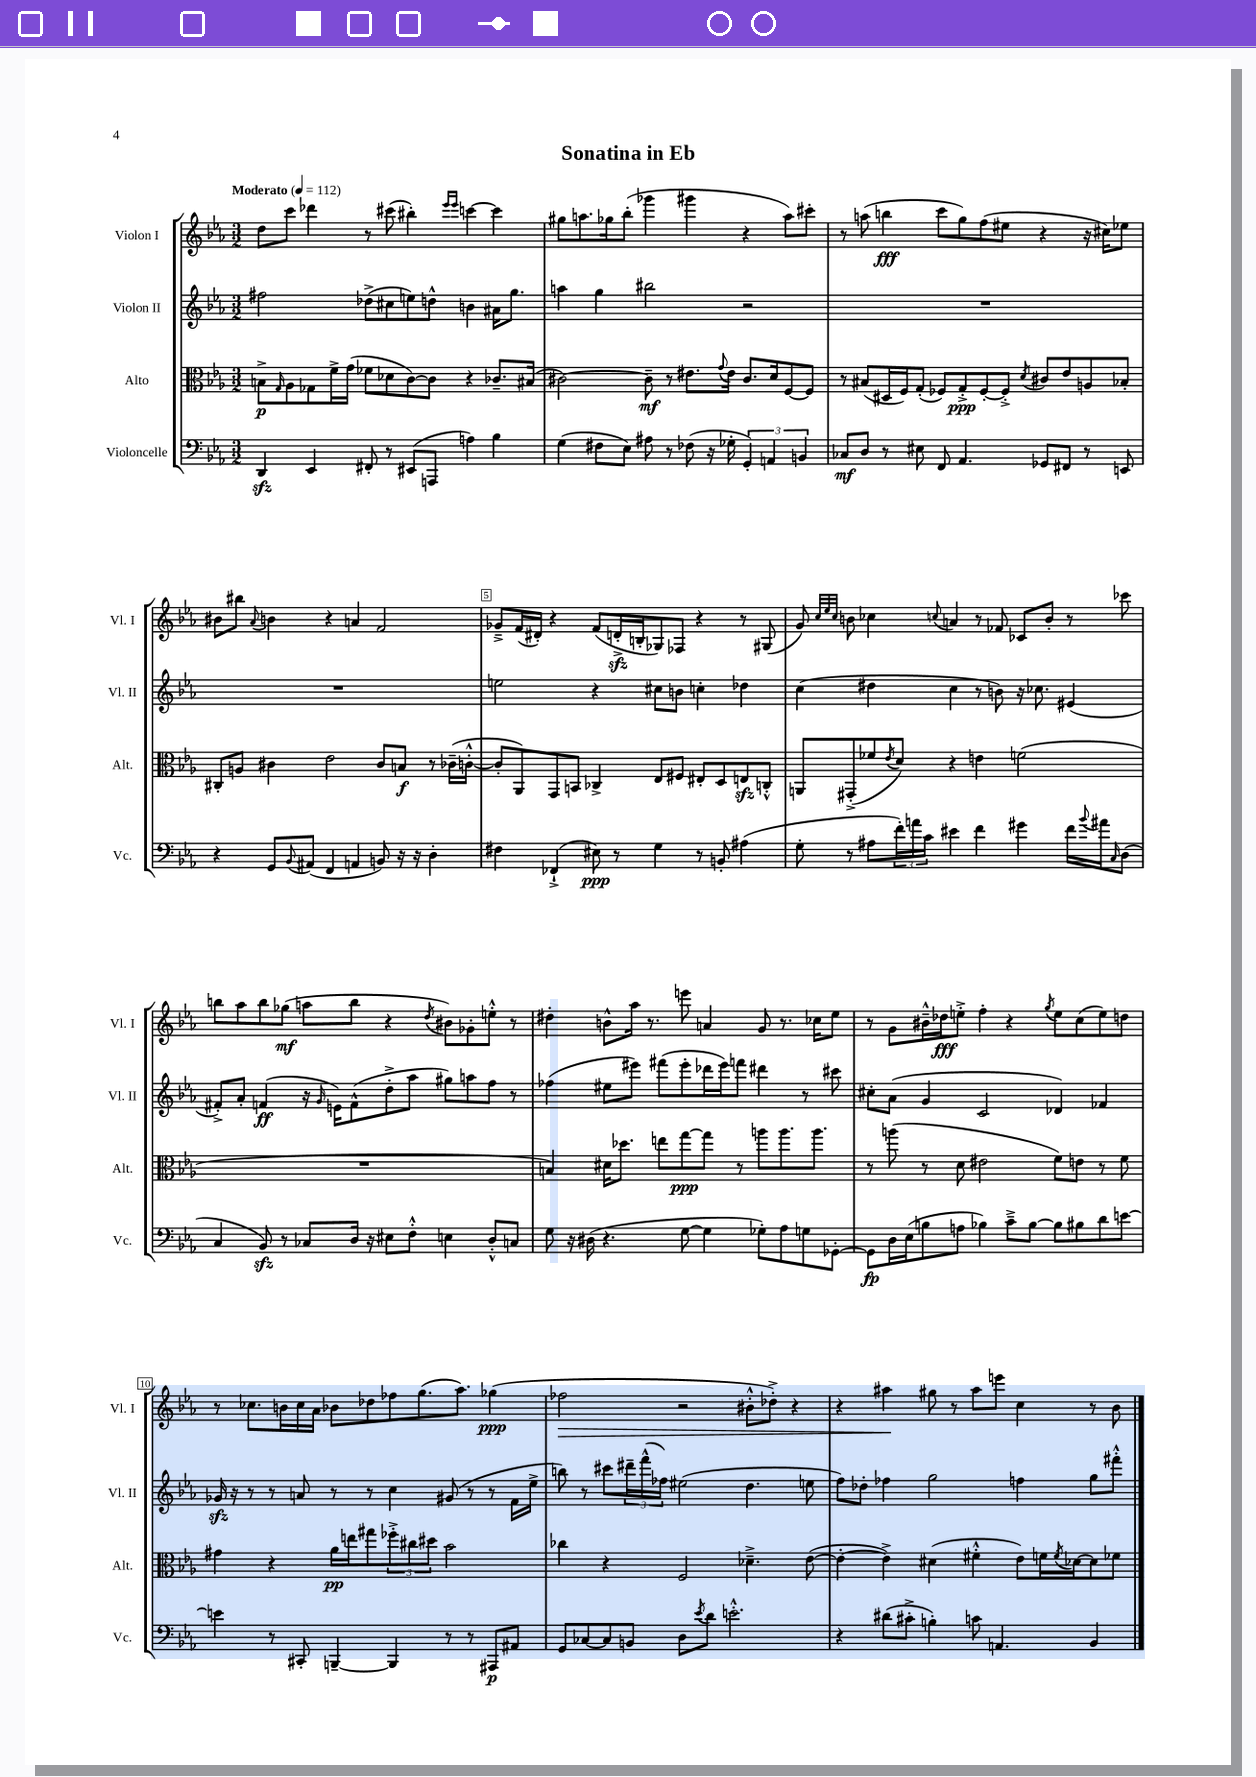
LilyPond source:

\header { title = "Sonatina in Eb" }
<<
\new StaffGroup <<
\new Staff = "s0" \with { instrumentName = "Violon I" shortInstrumentName = "Vl. I" } {
    \clef treble \key ees \major \numericTimeSignature \time 3/2 \tempo "Moderato" 4 = 112
    d''8 c'''8 des'''4 r8 cis'''8( bis''4-.) \grace { ees'''16 ees'''16 } c'''4~ c'''4 |
    gis''8 a''8. ges''16 bes''8-.( ges'''4 gis'''4 r4 a''8) cis'''8-. |
    r8 a''8( b''4\fff c'''8 g''8) f''8( eis''8 r4 r16 cis''16) ees''8 |
    bis'8 bis''8 \appoggiatura { aes'8 } b'4 r4 a'4 f'2 |
    ges'8---> f'16( dis'16-.) r4 f'8( d'16-.->\sfz b16-. ges8) fes8 r4 r8 gis8( |
    g'8) \grace { c''32 ees''32 c''32 } b'8 ces''4 \appoggiatura { c''8 } a'4 r8 fes'8 ces'8 b'8-. r8 ces'''8 |
    b''8 aes''8 b''8 ges''8\mf( a''8 b''8 r4 \acciaccatura { d''8 } bis'8) ges'8-. e''8-.-^ r8 |
    dis''4-. b'8-^ aes''16 r8. e'''8 a'4 g'8 r8. ces''16 ees''8 |
    r8 g'8 bis'16---^ des''16\fff e''8-.-> f''4-. r4 \acciaccatura { g''8 } e''8 c''8( e''8) d''8 |
    r8 ces''8. b'16 ces''16 aes'16 bes'8 des''8 fes''8 g''8.( aes''8.) ges''4\ppp( |
    fes''2\> r2 bis'8-.-^ des''8-.->) r4 |
    r4 ais''4\! gis''8 r8 ais''8 e'''8 c''4 r8 bes'8 \bar "|." |
}
\new Staff = "s1" \with { instrumentName = "Violon II" shortInstrumentName = "Vl. II" } {
    \clef treble \key ees \major \numericTimeSignature \time 3/2
    fis''2 des''8->( cis''8 e''8) d''8-^ b'4 ais'16 g''8. |
    a''4 g''4 bis''2 r2 |
    R1. |
    R1. |
    e''2 r4 cis''8 b'8 c''4-. des''4 |
    c''4( dis''4 c''4 r8 b'8) r16 ces''8. eis'4( |
    fis'8-.->) aes'8-. f'4\ff( r16 \grace { g'16 } e'16) f'8-^( d''8-.-> aes''8 gis''8) a''8 f''8 r8 |
    fes''4( eis''8 eis'''8) fis'''8( eis'''8-. des'''16 eis'''16) f'''8 dis'''4 r8 cis'''8 |
    cis''8-. aes'8( g'4 c'2 des'4) fes'4 |
    ges'16\sfz r16 r8 r8 a'8 r8 r8 c''4 gis'8( r8 r8 f'16 ees''16-> |
    b''8) r8 cis'''8 \tuplet 3/2 { dis'''16-- f'''16-^( fes''16) } eis''2( d''4. e''8 |
    f''8) des''8-. fes''4 g''2 f''4 g''8 fis'''8-.-^ \bar "|." |
}
\new Staff = "s2" \with { instrumentName = "Alto" shortInstrumentName = "Alt." } {
    \clef alto \key ees \major \numericTimeSignature \time 3/2
    b8->\p \grace { g16 } aes8 ges8 f'16-> g'16( fes'8 des'8 c'8~) c'8 r4 ces'8.-- bis16( |
    cis'2~) cis'8--\mf r8 eis'8. \appoggiatura { g'8 } eis'16 cis'8. d'16 f8~ f8 |
    r8 bis8( dis16 f16) g8-.( fes8) g8-.->\ppp fes8~-. fes8-.-> \acciaccatura { d'8 } cis'8 ees'8 a8 bes8-. |
    cis8-. a8 cis'4 ees'2 cis'8 b8\f r8 ces'16--( c'16~-.-^ |
    c'8-. aes,8) g,8 b,8 ces4-> ees8 fis8 eis8-. d8 e8\sfz c8-.-^ |
    a,8 gis,8-.->( fes'8 \acciaccatura { ees'8 } d'8) r4 e'4 f'2( |
    R1. |
    b4) dis'16 des''8. e''8 g''8~\ppp g''8 r8 a''8 a''8. a''8. |
    r8 a''8( r8 d'8 eis'2 f'8) e'8 r8 f'8 |
    gis'4 r4 aes'16\pp e''16 gis''8 \tuplet 3/2 { fes''8-.-> cis''8 dis''8 } bes'2 |
    ces''4 r4 f2 des'4.---> ees'8~( |
    ees'4~-. ees'4->) dis'4( fis'4-.-^ ees'8) f'16 \acciaccatura { f'8 } des'16~ des'8 fes'8 \bar "|." |
}
\new Staff = "s3" \with { instrumentName = "Violoncelle" shortInstrumentName = "Vc." } {
    \clef bass \key ees \major \numericTimeSignature \time 3/2
    d,4\sfz ees,4 fis,8-. r8 eis,8( a,,8 a4) bes4 |
    g4( fis8 ees8) ais8 r8 fes8( r16 ges16-. \tuplet 3/2 { g,4-.) a,4 b,4 } |
    ces8\mf d8 r8 eis8 f,8 aes,4. ges,8 fis,8 r8 e,8 |
    r4 g,8 \appoggiatura { bes,8 } ais,8( f,4 a,4 b,8) r16 r16 d4-. |
    fis4 fes,4-!->( eis8\ppp) r8 g4 r8 b,8-. ais4( |
    g8-. r8 ais8 \tuplet 3/2 { f'16-.) a'16 c'16 } eis'4 f'4 gis'4 f'16 \appoggiatura { bes'8 } ais'16 \grace { c16 } d8( |
    c4 bes,8\sfz) r8 ces8 d16 r16 eis8 f8-.-^ e4 d8-.-^ c8 |
    g8 r16 dis16( r4. g8~ g4 ges8-.) aes8 g8 ges,8~-. |
    ges,8\fp d16 ees16( b8 a8 bes4) c'8---> bes8~ bes8 bis8 d'8 e'8~ |
    e'4 r8 cis,8-. b,,4~-- b,,4 r8 r8 ais,,8\p ais,8 |
    g,8 ces8~ ces8 b,8 d8 \acciaccatura { ees'8 } d'8 e'2.-.-^ |
    r4 dis'8( cis'8-.-> b4-.) c'8 a,4. bes,4 \bar "|." |
}
>>
>>
\layout { \context { \Score \override BarNumber.break-visibility = ##(#f #t #t) barNumberVisibility = #(every-nth-bar-number-visible 5) \override BarNumber.stencil = #(make-stencil-boxer 0.1 0.3 ly:text-interface::print) } }
